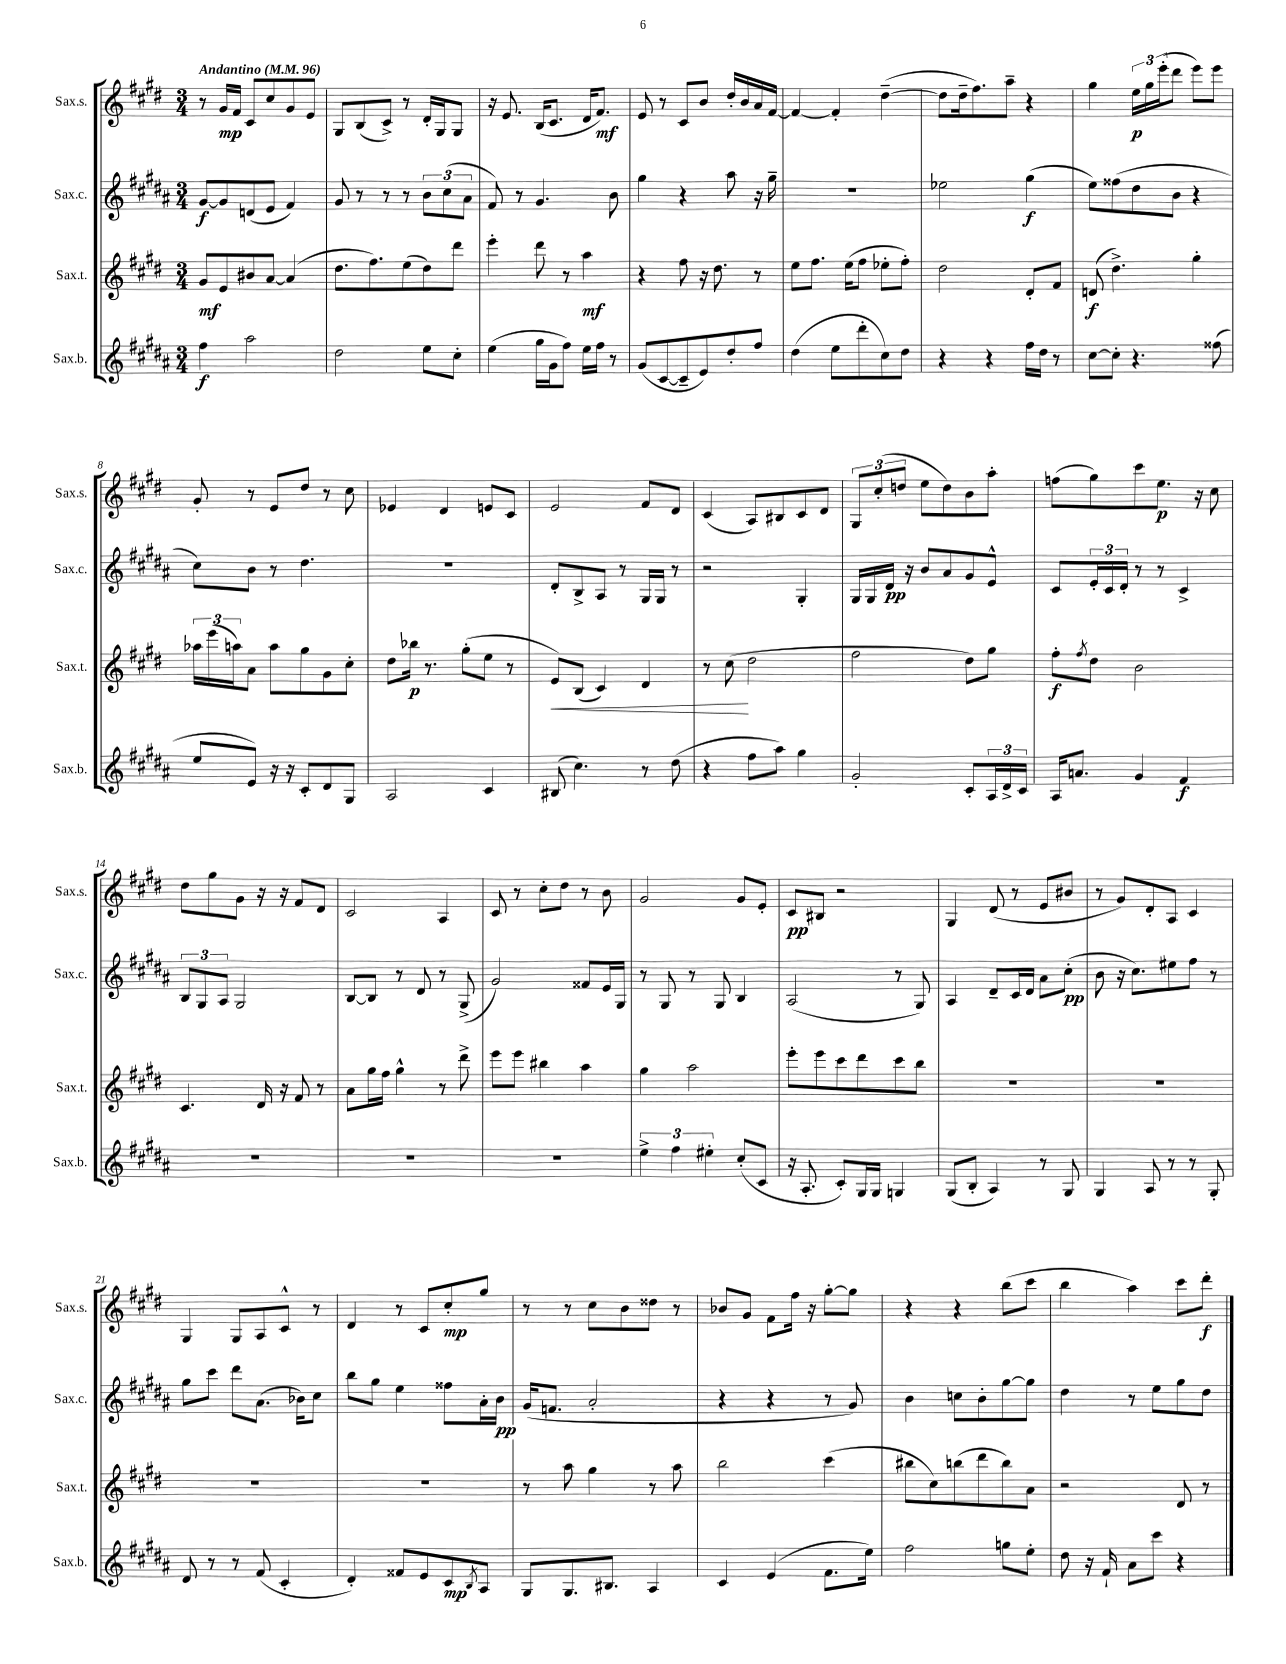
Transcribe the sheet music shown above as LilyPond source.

<<
\new StaffGroup <<
\new Staff = "s0" \with { instrumentName = "Sax.s." shortInstrumentName = "Sax.s." } {
    \clef treble \key e \major \numericTimeSignature \time 3/4 \tempo "Andantino" 4 = 96
    r8 gis'16\mp fis'16 cis'8 cis''8 gis'8 e'8 |
    gis8 b8( cis'8->) r8 dis'16-. gis16 gis8 |
    r16 e'8. b16( cis'8. dis'16 fis'8.\mf) |
    e'8 r8 cis'8 b'8 dis''16-. b'16 a'16 fis'16~ |
    fis'4~ fis'4-. dis''4~--( |
    dis''8 dis''16-- fis''8.) a''8-- r4 |
    gis''4 \tuplet 3/2 { e''16\p gis''16 e'''16-.( } dis'''8 e'''8) e'''8 |
    gis'8-. r8 e'8 dis''8 r8 cis''8 |
    ees'4 dis'4 e'8 cis'8 |
    e'2 fis'8 dis'8 |
    cis'4( a8) bis8 cis'8 dis'8 |
    \tuplet 3/2 { gis8 cis''8-.( d''8 } e''8 d''8) b'8 a''8-. |
    f''8( gis''8) cis'''8 e''8.\p r16 cis''8 |
    dis''8 gis''8 gis'8 r16 r16 fis'8 dis'8 |
    cis'2 a4 |
    cis'8 r8 cis''8-. dis''8 r8 b'8 |
    gis'2 gis'8 e'8-. |
    cis'8\pp bis8 r2 |
    gis4 dis'8( r8 e'8 bis'8 |
    r8 gis'8) dis'8-. a8 cis'4 |
    gis4 gis8 a8 cis'8-^ r8 |
    dis'4 r8 cis'8 cis''8-.\mp gis''8 |
    r8 r8 cis''8 b'8 disis''8 r8 |
    bes'8 gis'8 fis'8 fis''16 r16 gis''8~-. gis''8 |
    r4 r4 b''8( cis'''8 |
    b''4 a''4) cis'''8 dis'''8-.\f \bar "|." |
}
\new Staff = "s1" \with { instrumentName = "Sax.c." shortInstrumentName = "Sax.c." } {
    \clef treble \key b \major \numericTimeSignature \time 3/4
    gis'8~\f gis'8 d'8( e'8 fis'4) |
    gis'8 r8 r8 r8 \tuplet 3/2 { b'8 cis''8( ais'8 } |
    fis'8) r8 gis'4. b'8 |
    gis''4 r4 ais''8 r16 gis''16-- |
    R2. |
    ees''2 gis''4\f( |
    e''8) fisis''8( dis''8 b'8 r4 |
    cis''8) b'8 r8 dis''4. |
    R2. |
    dis'8-. b8-> ais8 r8 gis16 gis16 r8 |
    r2 gis4-. |
    gis16 gis16 dis'16\pp r16 b'8 ais'8 gis'8 e'8-^ |
    cis'8 \tuplet 3/2 { e'16-. cis'16 dis'16-. } r8 r8 cis'4-> |
    \tuplet 3/2 { b8 gis8 ais8 } gis2 |
    b8~ b8 r8 dis'8 r8 gis8->( |
    gis'2) fisis'8 e'16 gis16 |
    r8 gis8 r8 gis8 b4 |
    ais2( r8 gis8) |
    ais4 dis'8-- cis'16 dis'16 ais'8 cis''8-.\pp( |
    b'8 r16 cis''8.) eis''8 fis''8 r8 |
    gis''8 cis'''8 dis'''8 ais'8.( bes'16) cis''8 |
    b''8 gis''8 e''4 fisis''8 ais'16-. b'16\pp |
    gis'16( f'8. ais'2-. |
    r4 r4 r8 gis'8) |
    b'4 c''8 b'8-. gis''8~ gis''8 |
    dis''4 r8 e''8 gis''8 dis''8 \bar "|." |
}
\new Staff = "s2" \with { instrumentName = "Sax.t." shortInstrumentName = "Sax.t." } {
    \clef treble \key e \major \numericTimeSignature \time 3/4
    gis'8\mf e'8 bis'8 a'8~ a'4( |
    dis''8. fis''8.) e''8( dis''8) dis'''8 |
    e'''4-. dis'''8 r8 a''4\mf |
    r4 fis''8 r16 dis''8. r8 |
    e''8 fis''8. e''16( fis''8 ees''8-. fis''8-.) |
    dis''2 dis'8-. fis'8 |
    d'8\f( dis''4.->) gis''4-. |
    \tuplet 3/2 { aes''16 e'''16( a''16) } a'8 a''8 gis''8 gis'8 cis''8-. |
    dis''8 bes''16\p r8. gis''8-.( e''8 r8 |
    e'8\<) b8( cis'4) dis'4 |
    r8 cis''8\!( dis''2 |
    fis''2 dis''8) gis''8 |
    fis''8-.\f \acciaccatura { fis''8 } dis''8 b'2 |
    cis'4. dis'16 r16 fis'8 r8 |
    a'8 gis''16 fis''16 gis''4-^ r8 dis'''8-> |
    e'''8 e'''8 bis''4 a''4 |
    gis''4 a''2 |
    e'''8-. e'''8 cis'''8 dis'''8 cis'''8 b''8 |
    R2. |
    R2. |
    R2. |
    R2. |
    r8 a''8 gis''4 r8 a''8 |
    b''2 cis'''4( |
    bis''8 cis''8) b''8( dis'''8 b''8) a'8 |
    r2 dis'8 r8 \bar "|." |
}
\new Staff = "s3" \with { instrumentName = "Sax.b." shortInstrumentName = "Sax.b." } {
    \clef treble \key b \major \numericTimeSignature \time 3/4
    fis''4\f ais''2 |
    dis''2 e''8 cis''8-. |
    e''4( gis''16 gis'16 fis''8) e''16 fis''16 r8 |
    gis'8( cis'8~ cis'8-- e'8) dis''8-. fis''8 |
    dis''4( e''8 dis'''8-. cis''8) dis''8 |
    r4 r4 fis''16 dis''16 r8 |
    cis''8~ cis''8-. r4. fisis''8( |
    e''8 e'8) r16 r16 cis'8-. dis'8 gis8 |
    ais2 cis'4 |
    bis8( cis''4.) r8 dis''8( |
    r4 fis''8 ais''8) gis''4 |
    gis'2-. cis'8-. \tuplet 3/2 { ais16 dis'16-> cis'16 } |
    ais16 a'8. gis'4 fis'4\f |
    R2. |
    R2. |
    R2. |
    \tuplet 3/2 { e''4-> fis''4 eis''4-. } cis''8-.( cis'8 |
    r16 ais8.-. cis'8-.) gis16 gis16 g4 |
    gis8( b8-. ais4) r8 gis8 |
    gis4 ais8 r8 r8 gis8-. |
    dis'8 r8 r8 fis'8( cis'4-. |
    dis'4-.) fisis'8 e'8 cis'8\mp \acciaccatura { b8 } ais8 |
    gis8 gis8. bis8. ais4 |
    cis'4 e'4( fis'8. e''16) |
    fis''2 g''8 e''8-. |
    dis''8 r16 fis'16-! ais'8 cis'''8 r4 \bar "|." |
}
>>
>>
